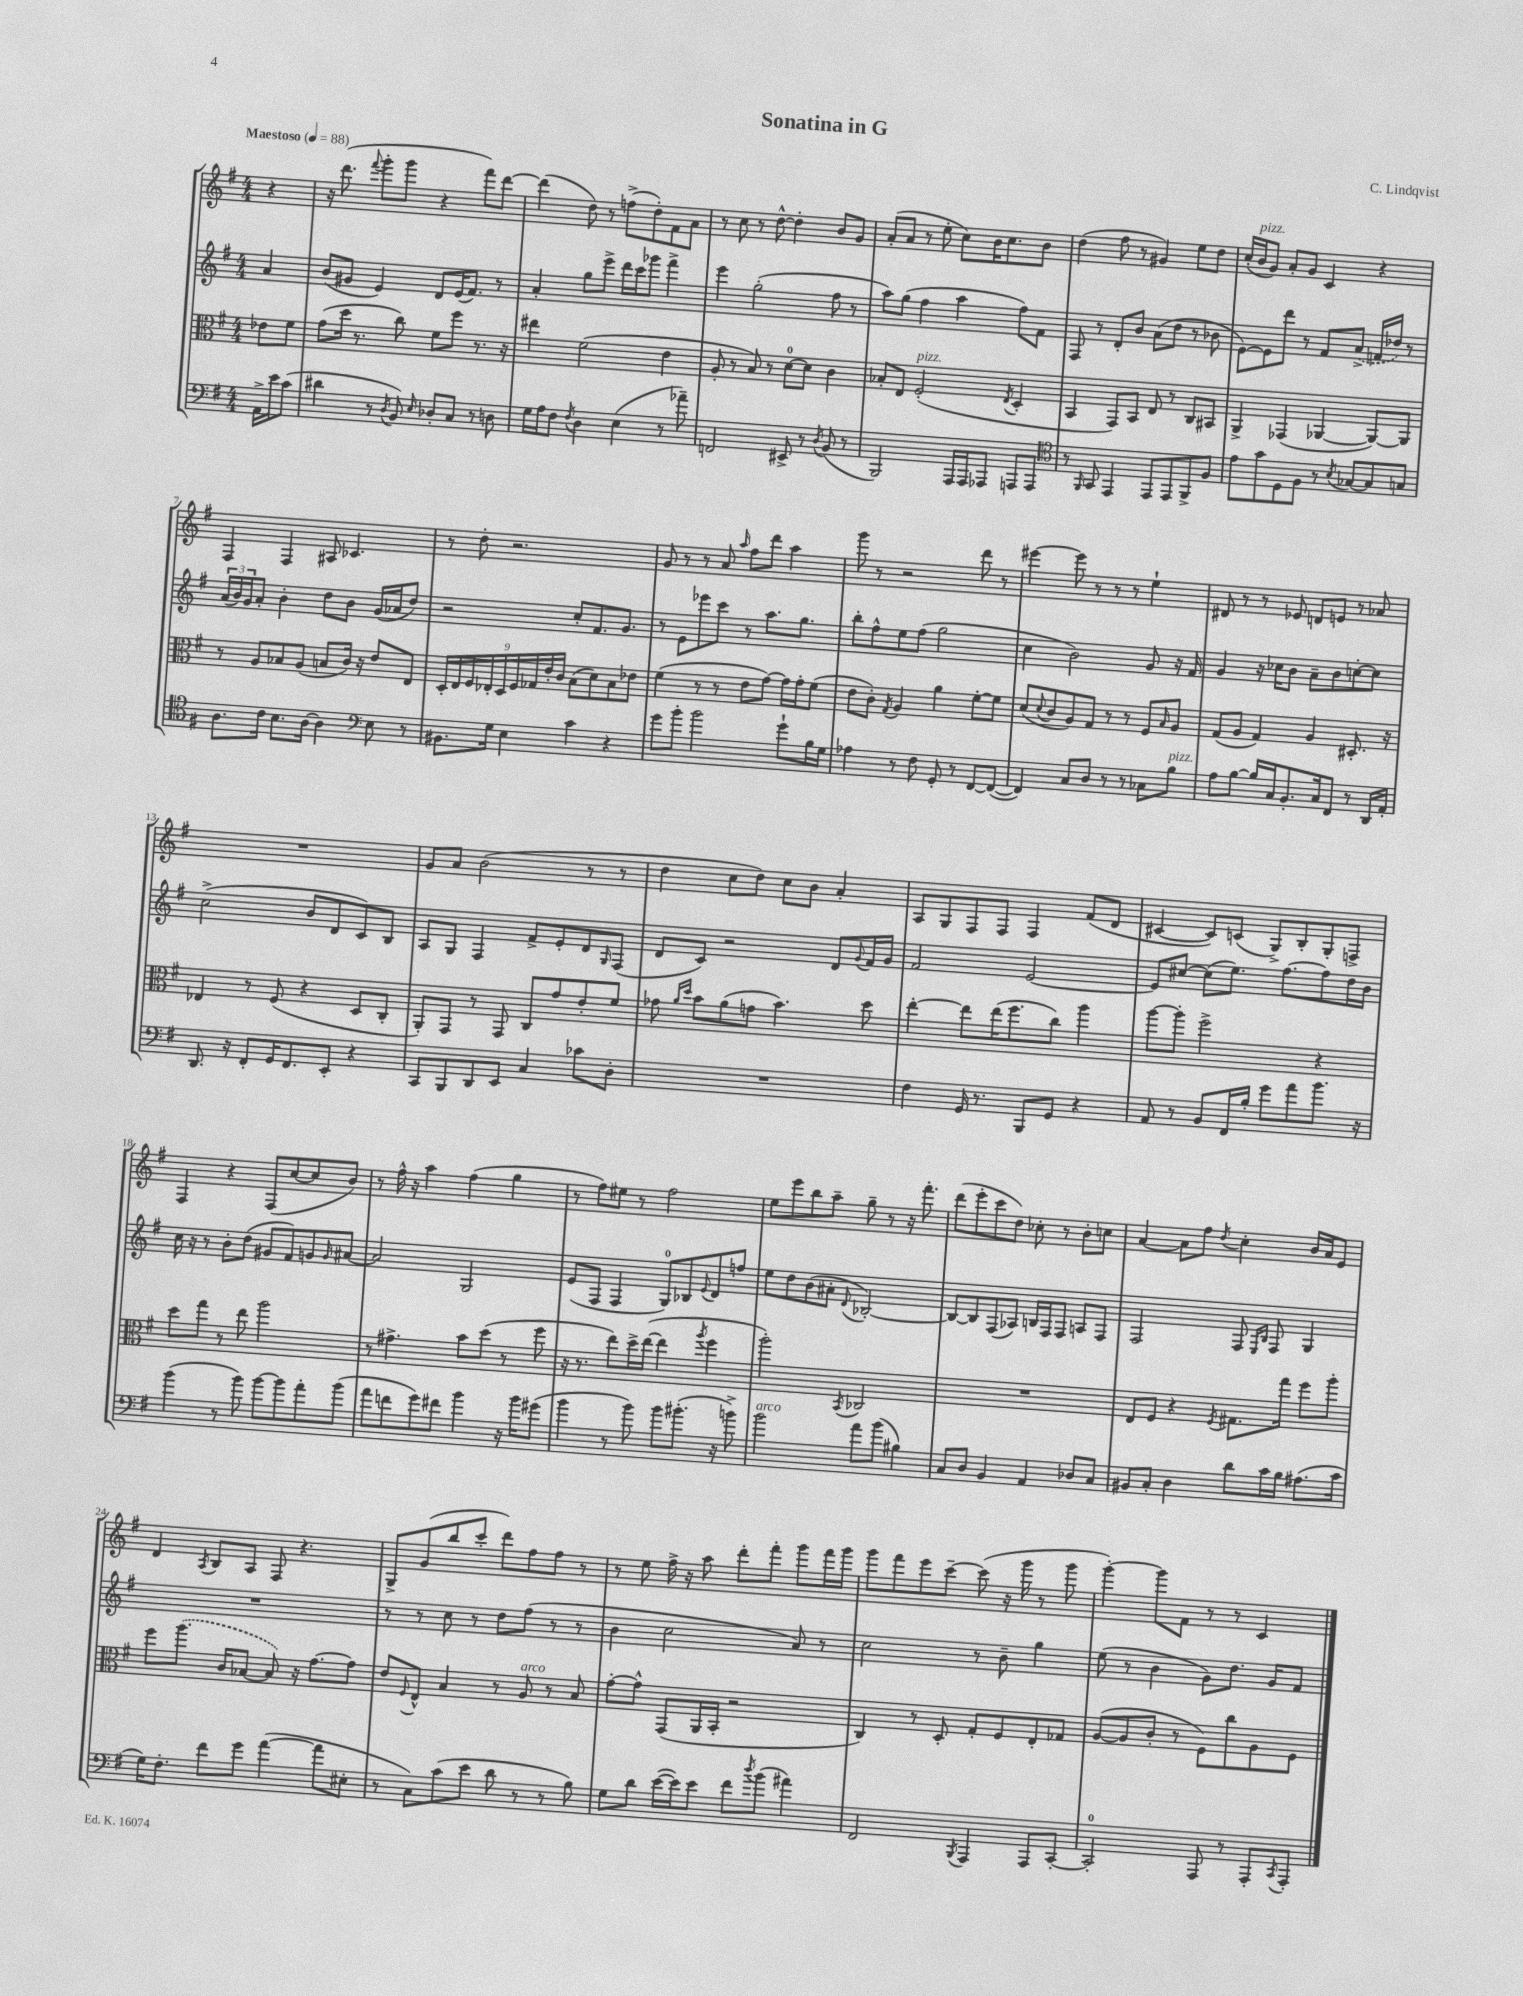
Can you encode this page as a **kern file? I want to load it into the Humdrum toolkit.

**kern	**kern	**kern	**kern
*part4	*part3	*part2	*part1
*staff4	*staff3	*staff2	*staff1
*clefF4	*clefC3	*clefG2	*clefG2
*k[f#]	*k[f#]	*k[f#]	*k[f#]
*M4/4	*M4/4	*M4/4	*M4/4
*MM88	*MM88	*MM88	*MM88
=	=	=	=
!	!	!	!LO:TX:a:B:t=Maestoso
16AA^\LL	8e-X\L	4a/	4r
16e\J	.	.	.
(8c\J	8f#\J	.	.
=1	=1	=1	=1
4d#X\	(8g\L	(8b/L	16r
.	.	.	(8.ddd\
.	16dd\Jk	8g#X/J	.
.	8.r	.	.
.	.	.	8qqfff#/
8r	.	4e/)	8ggg'\L
8qD/	.	.	.
8BB/)	8cc\)	.	8ggg\J
16qqE/	.	.	.
8D-X'/L	8f#\L	8d/L	4r
8C/J	8ff#\J	(16e/K	.
.	.	8.f#/J)	.
8r	8.r	.	8fff#\L)
8Dn\	.	8r	[8ddd\J
.	16r	.	.
=2	=2	=2	=2
16G\LL	4ee#X\	4a'/	(4ddd\]
16A\J	.	.	.
8F#\J	.	.	.
8qF#/	.	.	.
4D\	(2f#\	8gg\L	8dd\)
.	.	8eee^\J	8r
(4E\	.	16ddd\LL	(8ffn^\L
.	.	16ccc\J	.
.	.	8ggg-X\J	8dd'\)
8r	4e\	4fff#^\	8f#\
8a-X~\)	.	.	8a\J
=3	=3	=3	=3
2FFn/	8A'/	4eee\	8r
.	8r	.	8cc\
.	8B/)	(2gg'\	8r
.	8r	.	[8dd^^\
8EE#X^/	[8d\L	.	4dd'\]
8r	8d\J]	.	.
8qD/	.	.	.
(8BB/	4c\	8ff#\	8b/L
8r	.	8r	8g/J
=4	=4	=4	=4
2BBB/)	8B-X'/L	8aa\L)	(8a'/L
.	8E/J	(8gg\J	8a/J
!	!LO:TX:a:i:t=pizz.	!	!
.	(2F#'/	4ff#\	8r
.	.	.	8ee'\
16AAA/LL	.	4aa\	8cc\L)
16AAA/J	.	.	.
8AAA-X/J	.	.	16b\K
.	.	.	8.cc\
.	8qE/	.	.
8AAAn/L	4D'/	8ff#\L)	.
8AAA/J	.	8f#\J	8b\J
=5	=5	=5	=5
*clefC4	*	*	*
8r	4BB/	8F#/	(4dd\
16qqFF#/	.	.	.
8GG/	.	8r	.
4EE/	8GG/L)	8d'/L	8ff#\
.	8BB/J	8b/J	8r
8EE/L	8E/	(8a\L	4g#X/)
8EE/	8r	8dd\J	.
8FF#^/	8C/L	8r	8ee\L
8F#/J	8BB#X/J	8b-X\	8dd\J
=6	=6	=6	=6
8e\L	4AA^/	[8e\L)	(16cc'/LL
!	!	!	!LO:TX:a:i:t=pizz.
.	.	.	16b/J
8g\	.	8e\]	8g/J)
8D\	(4GG-X/	8ddd\J	8a'/L
8F#\J	.	8r	8g/J
8r	[4AA-X/	8f#/L	4c/
8qB/	.	.	.
[8G-X/L	.	(8a^/J	.
8G-/]	8AA-/L_)	16fn/LL	4r
.	.	16dd-X/JJ)	.
8Gn/J	8AA-/J]	8r	.
!!LO:LB:g=z
=7	=7	=7	=7
8.A\L	8r	(24a/LL	4F#/
.	.	24b/)	.
.	.	24g/J	.
.	8A/L	8a'/J	.
16c\Jk	.	.	.
8.B\L	8B-X/	4b'\	4F#/
.	(8A/J	.	.
[16A\Jk	.	.	.
4A\]	8Bn/L	8dd\L	8A#X/
.	16c/Jk)	8b\J	4.c-X/
.	16r	.	.
*clefF4	*	*	*
8E\	8e/L	(16g/LL	.
.	.	16a-X/J	.
8r	8E/J	8dd/J)	.
=8	=8	=8	=8
8.BB#X\L	18D'/LL	2r	8r
.	18E/	.	.
.	18F#/	.	.
.	.	.	8dd'\
.	18E-X'/	.	.
16G\Jk	.	.	.
.	18D/	.	.
4E\	.	.	2.r
.	18F#/	.	.
.	18G-X/	.	.
.	18e'/	.	.
.	18c/JJ	.	.
4c\	(8B\L	8cc'/L	.
.	8d\)	8.f#/	.
4r	8B\	.	.
.	.	8.g/J	.
.	8e-X\J	.	.
=9	=9	=9	=9
8g\L	(4f#\	8r	8g/
8b'\J	.	8e\L	8r
2b\	8r	8eee-X\	8r
.	8r	8ccc\J	8a/
.	.	.	16qqaa/
.	8e\L	8r	8ff#\L
.	[8g\J)	8.aa\L	8ddd\J
8g`\L	16g\LL]	.	4aa\
.	16g'\J	8.gg\J	.
16B\L	(8f#\J	.	.
16G\JJ	.	.	.
=10	=10	=10	=10
4A-X\	8e\L	8bb'\L	8ggg\
.	8c'\J)	8ff#^^\	8r
.	8qG/	.	.
8r	4A/	8ee\	2r
8F#\	.	(8ff#\J	.
8GG'/	4a\	2gg\	.
8r	.	.	.
[8FF#/L	[8f#'\L	.	8ddd\
(8FF#/J_	8f#\J]	.	8r
=11	=11	=11	=11
4FF#/])	(8d/L	4cc\	[4eee#X\
.	8qqd/	.	.
.	8c/	.	.
8C/L	8A/)	2b\)	8eee#\]
8D/J	8G/J	.	8r
8r	8r	.	8r
8r	8r	.	8r
8C-X\L	8F#/L	8g/	4ee`\
.	16qqB/	.	.
!LO:TX:a:i:t=pizz.	!	!	!
8B\J	8A/J	16r	.
.	.	16f#/	.
=12	=12	=12	=12
8A\L	(8G/L	4g/	8d#X/
[8B\J	8A/J	.	8r
16B/LL]	4G/)	16r	8r
16C/J	.	16cc-X\KL	.
8.BB'/	.	8b\J	8e-X/
.	4A/	8a~\L	8dn/L
16C/k	.	.	.
8FF#/J	.	8b\	8en/J
8r	8.D#X'/	[8ccn'\	8r
16DD/LL	.	8cc\J]	8a-X/
16AA'/JJ	16r	.	.
!!LO:LB:g=z
=13	=13	=13	=13
8.DD/	4E-X/	(2cc^\	1r
16r	.	.	.
8FF#'/L	8r	.	.
16GG/K	(8F#/	.	.
8.FF#/	.	.	.
.	4r	8b/L	.
8EE'/J	.	8d/	.
4r	8D/L	8c/)	.
.	8C'/J	8B/J	.
=14	=14	=14	=14
8CC/L	8AA'/L)	8A/L	8g/L
8BBB/	8GG/J	8G/J	8a/J
8DD/	8r	4F#/	(2b\
8EE/J	8GG/	.	.
4C/	8C/L	8f#^/L	.
.	8g/	8e'/	.
8c-X\L	8e'/	8d/	8r
.	.	16qqG/	.
8D'\J	8f#/J	(8F#/J	8r
=15	=15	=15	=15
1r	8g-X\	8d/L	4dd\
.	16qqa/LL	.	.
.	16qqdd/JJ	.	.
.	8b\L	8c/J)	.
.	(8a\	2r	8cc\L
.	8gn\J	.	8dd\J)
.	4.b\)	.	8cc\L
.	.	.	8b\J
.	.	8d/L	4a'/
.	.	8qqg/	.
.	8dd\	16f#/L	.
.	.	16g/JJ	.
=16	=16	=16	=16
4F#\	[4ee'\	2f#/	8A/L
.	.	.	8G/
16GG/	8ee\L]	.	8F#/
8.r	.	.	.
.	(16ee\K	.	8F#/J
.	8.ff#\	.	.
8BBB/L	.	[2e/	4F#/
8GG/J	8cc\J)	.	.
4r	4aa\	.	(8f#/L
.	.	.	8d/J
=17	=17	=17	=17
8AA/	[8aa\L	8e/L]	[4c#X/
8r	8aa'\J]	[8cc#X/J	.
8BB/L	2ff#^\	(8cc#\L]	8c#/L])
16FF#/L	.	8.ee\J)	(8cn/J
16B'/JJ	.	.	.
8g\L	.	.	8G^/L)
.	.	[8.ff#\L	.
8a\	.	.	8B'/
8.b\J	4r	8ff#\]	8G'/
.	.	16dd\L	8Fn^/J
16r	.	16b\JJ	.
!!LO:LB:g=z
=18	=18	=18	=18
(4b\	8dd\L	16cc\	4F#/
.	.	16r	.
.	8gg\J	8r	.
8r	8r	8b'\L	4r
8b\)	8ee\	(8dd\J	.
[8b\L	2aa\	8g#X/L	(8F#/L
8b\]	.	8f#/)	[8cc/
8a'\	.	8gn/	8cc/]
.	.	16qqg/	.
(8b\J	.	[8a#X/J	8b/J)
=19	=19	=19	=19
8a\L	8r	2a#/]	8r
8fn\	4.g#X^\	.	16ff#^^\
.	.	.	16r
8g\)	.	.	4aa\
8f#X\J	.	.	.
4b\	8b\L	2G/	(4ff#\
.	(8dd\J	.	.
16r	8r	.	4gg\
16b\KL	.	.	.
(8g#X\J	8ff#\	.	.
=20	=20	=20	=20
4b\	16r	(8e/L	8r
.	8.r	.	.
.	.	8F#/J	8ff#\L)
8r	8ee\L)	4F#/	8ee#X\J
8b\)	16dd^\L	.	8r
.	([16ee\JJ	.	.
8b\L	4ee\]	8G/L)	2ff#\
(8.b#X'\J	.	8B-X/	.
.	8qaa/	8qqe/	.
.	4ff#\	8d/	.
16r	.	.	.
8bn^\)	.	8ffn/J	.
=21	=21	=21	=21
!LO:TX:a:i:t=arco	!	!	!
2b\	2aa'\)	8ee\L	8ee\L
.	.	8dd\	8eee\
.	.	(8b\	8bb\
.	.	8a#X'\J	8aa~\J
.	8qBB/	8qqd/	.
8a\L	2C-X/	[2B-X'/)	8gg~\
(8b\J	.	.	8r
4B#X\)	.	.	16r
.	.	.	8.fff#'\
=22	=22	=22	=22
8C/L	1r	8B-/L_	(8ddd\L
8D/J	.	8B-/]	8eee'\
4BB/	.	(8F#/	8ccc\
.	.	8A-X/J)	8dd\J)
4AA/	.	16Bn/LL	8cc-X'\
.	.	16F#/J	.
.	.	8F#/J	8r
8D-X/L	.	8An/L	8b'\L
8C/J	.	8F#/J	8ccn\J
=23	=23	=23	=23
8BB#X/L	8E/L	2F#/	[4a/
8C'/J	8F#/J	.	.
4D\	4r	.	8a\L]
.	.	.	8ff#\J
.	8qF#/	.	8qdd/
8d\L	8.G#X\L	8F#/	4cc'\
.	.	16qqE/LL	.
.	.	16qqB/JJ	.
16c\L	.	8F#/	.
16B\JJ	16gg\Jk	.	.
(8.A#X\L	8ff#\L	4G/	16b/LL
.	.	.	16a/J
.	8aa'\J	.	8e/J
16c\Jk	.	.	.
!!LO:LB:g=z
=24	=24	=24	=24
16G\KL)	8ff#\L	1r	4d/
8.F#'\J	.	.	.
.	(8.aa\J	.	.
.	.	.	8qA/
8f#\L	.	.	8B/L
.	16c/KL	.	.
8g\J	[8B-X/J	.	8A/J
([4a\	8B-/])	.	8F#/
.	16r	.	4.r
.	[8.g\L	.	.
8a\L]	.	.	.
8E#X'\J	8g\J]	.	.
=25	=25	=25	=25
8r	8e/L	8r	8G^/L
.	8qqF#/	.	.
8C\L)	8E^^/J	8r	(8g/
(8c\	4B/	8cc\	8bb/
8e\J	.	8r	8ccc'/J
8d\	8r	8dd\L	8ddd\L)
!	!LO:TX:a:i:t=arco	!	!
8r	8A/	(8ff#\J	8ff#\
8r	8r	8r	8ff#\J
8B\)	8B/	8r	8r
=26	=26	=26	=26
8G\L	[8g'\L	4b\	8r
8d\J	8g^^\J]	.	8ee\
([16e\LL	(8GG/L	2cc\	16ff#^\
16e\J])	.	.	16r
8e\J	16AA/L	.	8aa\
.	16BB'/JJ	.	.
8f#\L	2r	.	8ddd'\L
8qdd/	.	.	.
(8b\J	.	.	8fff#'\J
4a#X\)	.	8a/)	8ggg\L
.	.	8r	16fff#\L
.	.	.	16ggg\JJ
=27	=27	=27	=27
2FF#/	4C/)	2cc\	8ggg\L
.	.	.	8fff#\
.	8r	.	8eee\
.	8D'/	.	[8ccc~\J
8qBBB/	.	.	.
4AAA/	8G'/L	8r	(8ccc\]
.	8F#/	8b~\	16r
.	.	.	16ggg\
8AAA/L	8E'/	4gg\	8r
[8CC'/J	8G-X/J	.	8ggg\
=28	=28	=28	=28
2CC'/]	([8A/L	(8ee\	[4ggg'\)
.	8A/]	8r	.
.	8c'/J	4b\	8ggg\L]
.	8r	.	8f#\J
8AAA/	8F#\L)	8g\L)	8r
8r	8cc\	8.dd\J	8r
8AAA'/L	8A\	.	4c/
.	.	16g/KL	.
8qCC/	.	.	.
8AAA'/J	8F#\J	8f#/J	.
==	==	==	==
*-	*-	*-	*-
